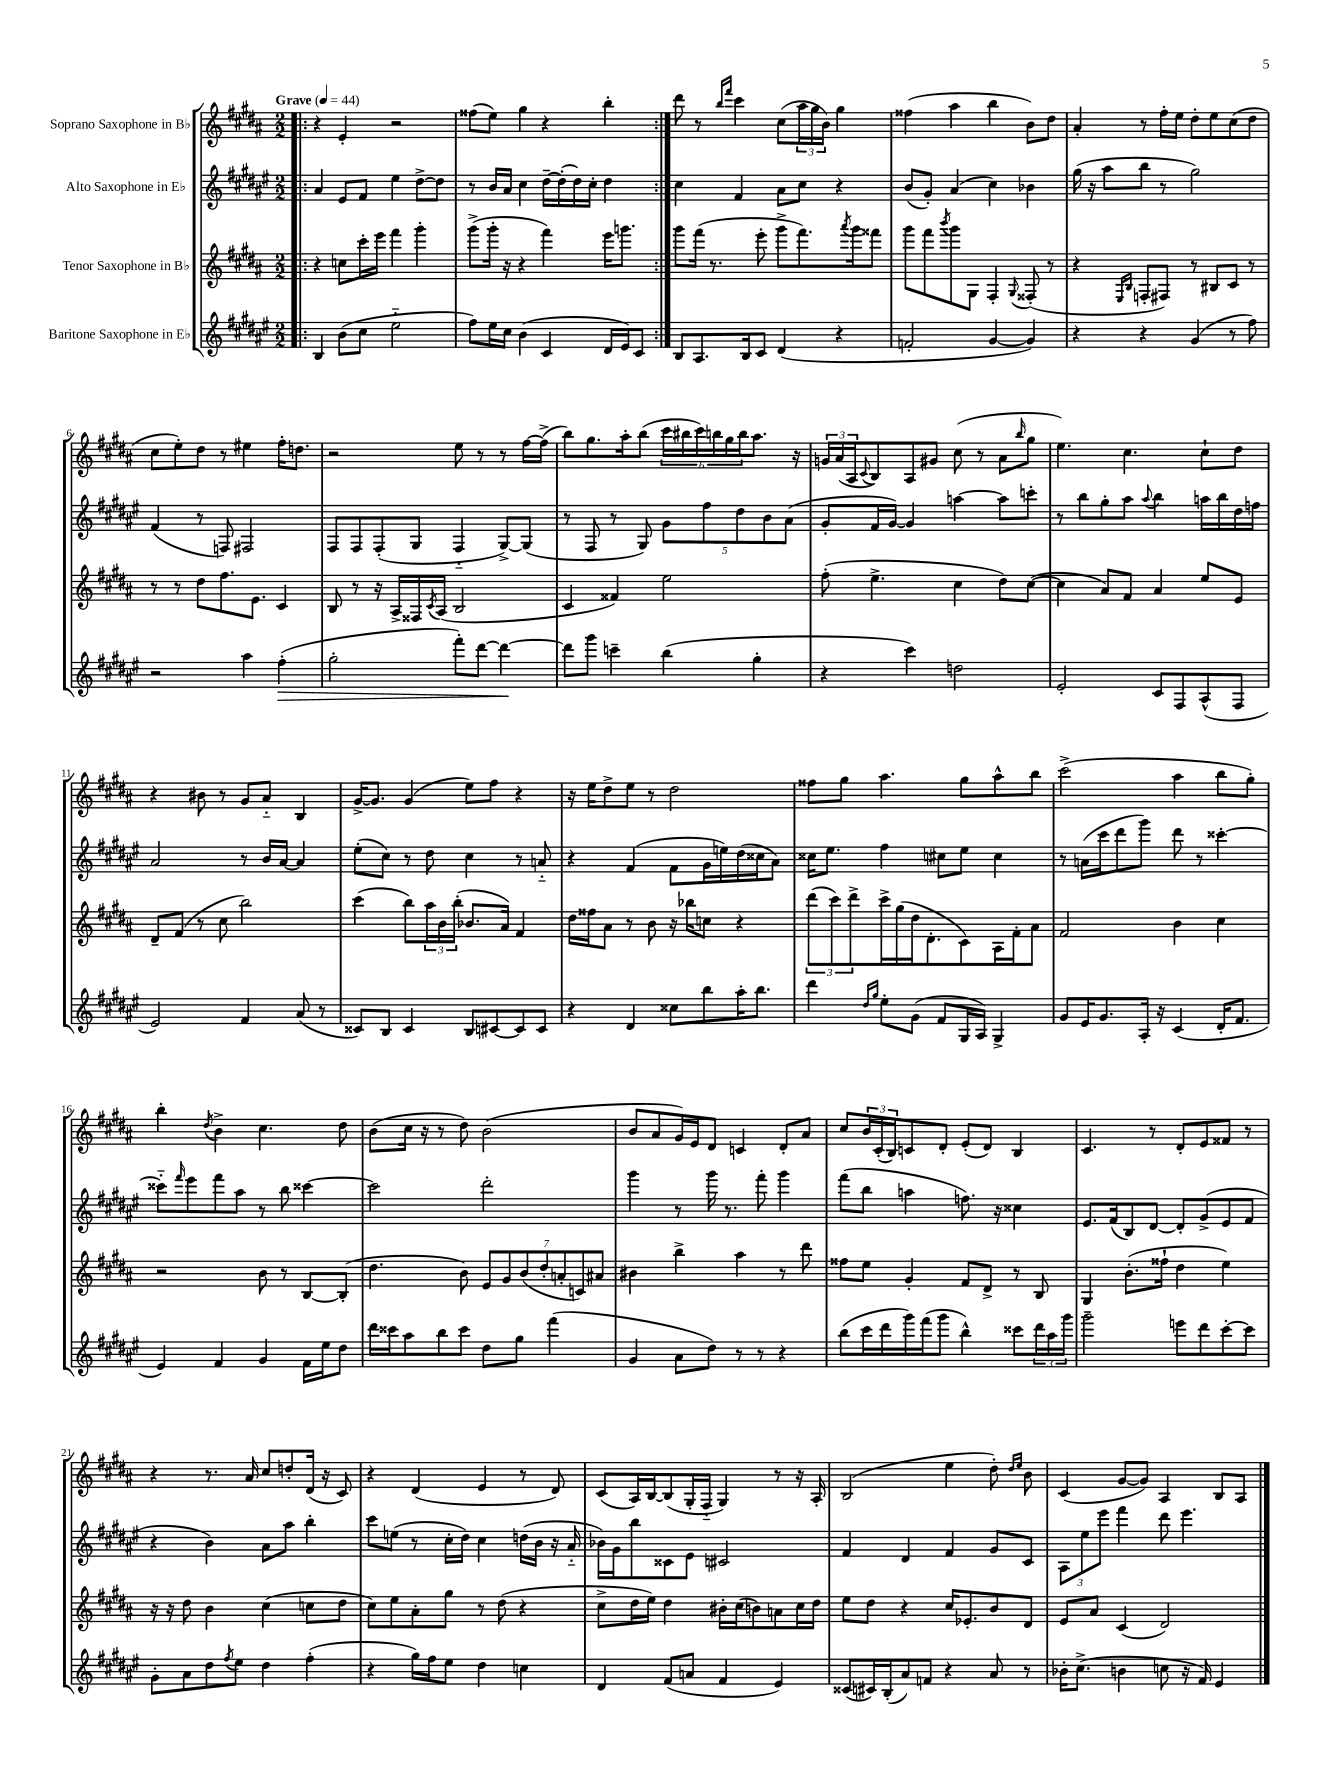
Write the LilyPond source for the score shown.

<<
\new StaffGroup <<
\new Staff = "s0" \with { instrumentName = "Soprano Saxophone in Bb" } {
    \clef treble \key b \major \numericTimeSignature \time 2/2 \tempo "Grave" 4 = 44
    \repeat volta 2 { \bar ".|:" r4 e'4-. r2 |
    fisis''8( e''8) gis''4 r4 b''4-. | }
    dis'''8 r8 \grace { b''16 fis'''16 } cis'''4 cis''8( \tuplet 3/2 { ais''16 gis''16 b'16) } gis''4 |
    fisis''4( ais''4 b''4 b'8) dis''8 |
    ais'4-. r8 fis''16-. e''16 dis''8-. e''8 cis''8( dis''8 |
    cis''8 e''8-.) dis''8 r8 eis''4 fis''16-. d''8. |
    r2 e''8 r8 r8 fis''16~ fis''16->( |
    b''8) gis''8. ais''16-. b''8( \tuplet 6/4 { cis'''16 bis''16 cis'''16) b''16 gis''16 b''16 } ais''8. r16 |
    \tuplet 3/2 { g'16 ais'16( ais16 } \appoggiatura { cis'8 } b8) ais8 gis'8 cis''8( r8 ais'8 \grace { b''16 } gis''8 |
    e''4.) cis''4. cis''8-! dis''8 |
    r4 bis'8 r8 gis'8 ais'8-_ b4 |
    gis'16~-> gis'8. gis'4( e''8) fis''8 r4 |
    r16 e''16 dis''8-> e''8 r8 dis''2 |
    fisis''8 gis''8 ais''4. gis''8 ais''8-^ b''8 |
    cis'''2->( ais''4 b''8 gis''8-.) |
    b''4-. \acciaccatura { dis''8 } b'4-> cis''4. dis''8 |
    b'8( cis''16 r16 r8 dis''8) b'2( |
    b'8 ais'8 gis'16) e'16 dis'8 c'4 dis'8-. ais'8 |
    cis''8 \tuplet 3/2 { b'16 cis'16-.( b16) } c'8 dis'8-. e'8-.( dis'8) b4 |
    cis'4. r8 dis'8-. e'8 fisis'8 r8 |
    r4 r8. ais'16 cis''8 d''8-. dis'16( r16 cis'8) |
    r4 dis'4( e'4 r8 dis'8) |
    cis'8( ais16) b16~ b8( gis16-. fis16-_ gis4) r8 r16 ais16-. |
    b2( e''4 dis''8-.) \grace { dis''16 e''16 } b'8 |
    cis'4( gis'8~ gis'8) ais4 b8 ais8 \bar "|." |
}
\new Staff = "s1" \with { instrumentName = "Alto Saxophone in Eb" } {
    \clef treble \key fis \major \numericTimeSignature \time 2/2
    \repeat volta 2 { \bar ".|:" ais'4 eis'8 fis'8 eis''4 dis''8~-> dis''8 |
    r8 b'16 ais'16 cis''4 dis''16~-- dis''16-.( dis''16) cis''16-. dis''4 | }
    cis''4 fis'4 ais'8 cis''8 r4 |
    b'8( gis'8-.) ais'4( cis''4) bes'4 |
    gis''16( r16 ais''8 b''8 r8 gis''2) |
    fis'4( r8 f8) fis2 |
    fis8 fis8 fis8-.( gis8 fis4-_ gis8~->) gis8( |
    r8 fis8 r8 gis8) \tuplet 5/4 { gis'8 fis''8 dis''8 b'8 ais'8( } |
    gis'8-. fis'16 gis'16~) gis'4 a''4~ a''8 c'''8-. |
    r8 b''8 gis''8-. ais''8 \appoggiatura { ais''8 } b''4 a''16 b''16 dis''16 f''16 |
    ais'2 r8 b'16 ais'16~ ais'4 |
    eis''8-.( cis''8) r8 dis''8 cis''4 r8 a'8-_ |
    r4 fis'4( fis'8 gis'16 e''16) dis''16( cisis''16 ais'8) |
    cisis''16 eis''8. fis''4 cis''8 eis''8 cis''4 |
    r8 a'16( cis'''16 dis'''8 gis'''8) dis'''8 r8 cisis'''4~-. |
    cisis'''8-_ \grace { fis'''16 } eis'''8 fis'''8 ais''8 r8 b''8 cisis'''4~ |
    cisis'''2 dis'''2-. |
    gis'''4 r8 gis'''16 r8. fis'''8-. gis'''4 |
    fis'''8( b''8 a''4 f''8.) r16 cisis''4 |
    eis'8. fis'16( b8) dis'8~ dis'8-. gis'8->( eis'8 fis'8 |
    r4 b'4) ais'8 ais''8 b''4-. |
    cis'''8 e''8( r8 cis''16-. dis''16) cis''4 d''16( b'16 r16 ais'16-_ |
    bes'16) gis'16 b''8 cisis'8 eis'8 cis'2 |
    fis'4 dis'4 fis'4 gis'8 cis'8 |
    \tuplet 3/2 { ais8 eis''8 eis'''8 } fis'''4 dis'''8 eis'''4. \bar "|." |
}
\new Staff = "s2" \with { instrumentName = "Tenor Saxophone in Bb" } {
    \clef treble \key b \major \numericTimeSignature \time 2/2
    \repeat volta 2 { \bar ".|:" r4 c''8 cis'''16-. e'''16 fis'''4 gis'''4-. |
    gis'''8->( gis'''16-. r16 r4 fis'''4) e'''16 g'''8. | }
    gis'''8 fis'''16( r8. e'''8-. gis'''8-> fis'''8.) \acciaccatura { ais'''8 } gis'''16 fisis'''8 |
    gis'''8 fis'''8 \acciaccatura { b'''8 } gis'''8 gis8 fis4-. \appoggiatura { gis8 } fisis8-.( r8 |
    r4 \grace { e16 b16 } f8-. fis8) r8 bis8 cis'8 r8 |
    r8 r8 dis''8 fis''8. e'8. cis'4 |
    b8 r8 r16 ais16-> fisis16 \acciaccatura { cis'8 } ais16( b2 |
    cis'4 fisis'4) e''2 |
    fis''8-.( e''4.-> cis''4 dis''8) cis''8~( |
    cis''4 ais'8) fis'8 ais'4 e''8 e'8 |
    dis'8-- fis'8( r8 cis''8 b''2) |
    cis'''4( b''8) \tuplet 3/2 { ais''16 b'16 b''16-.( } bes'8. ais'16) fis'4 |
    dis''16 fisis''16 ais'8 r8 b'8 r16 bes''16 c''8 r4 |
    \tuplet 3/2 { dis'''8( cis'''8) dis'''8-> } cis'''16-> gis''16( dis''16 dis'8.-. cis'8) ais16 fis'16-. ais'8 |
    fis'2 b'4 cis''4 |
    r2 b'8 r8 b8~ b8-.( |
    dis''4. b'8) \tuplet 7/4 { e'8 gis'8 b'8( dis''8-. a'8-. c'8) ais'8 } |
    bis'4 b''4-> ais''4 r8 dis'''8 |
    fisis''8 e''8 gis'4-. fis'8 dis'8-> r8 b8 |
    gis4 b'8.-.( fisis''16-! dis''4 e''4) |
    r16 r16 dis''8 b'4 cis''4( c''8 dis''8 |
    cis''8) e''8 ais'8-. gis''8 r8 dis''8( r4 |
    cis''8-> dis''16 e''16) dis''4 bis'16-. cis''16( b'8) a'8 cis''16 dis''16 |
    e''8 dis''8 r4 cis''16 ees'8.-. b'8 dis'8 |
    e'8 ais'8 cis'4( dis'2) \bar "|." |
}
\new Staff = "s3" \with { instrumentName = "Baritone Saxophone in Eb" } {
    \clef treble \key fis \major \numericTimeSignature \time 2/2
    \repeat volta 2 { \bar ".|:" b4 b'8( cis''8 eis''2-_ |
    fis''8) eis''16 cis''16 b'4( cis'4 dis'16 eis'16) cis'8 | }
    b8 ais8. b16 cis'8 dis'4( r4 |
    f'2-. gis'4~ gis'4) |
    r4 r4 gis'4( r8 fis''8) |
    r2 ais''4 fis''4-.\>( |
    gis''2-. fis'''8-.) dis'''8~ dis'''4~\! |
    dis'''8 gis'''8 c'''4-- b''4( gis''4-. |
    r4 cis'''4) d''2 |
    eis'2-. cis'8 fis8 ais8-^( fis8 |
    eis'2) fis'4 ais'8( r8 |
    cisis'8) b8 cisis'4 b8 cis'8~ cis'8 cis'8 |
    r4 dis'4 cisis''8 b''8 ais''16-. b''8. |
    dis'''4 \grace { dis''16 gis''16 } eis''8-. gis'8( fis'8 gis16 ais16) gis4-> |
    gis'8 eis'16 gis'8. ais16-. r16 cis'4( dis'16-. fis'8. |
    eis'4) fis'4 gis'4 fis'16 eis''16 dis''8 |
    dis'''16 cisis'''16 ais''8 b''8 cisis'''8 dis''8 gis''8 fis'''4( |
    gis'4 ais'8 dis''8) r8 r8 r4 |
    b''8( cis'''16 dis'''16 gis'''16) fis'''16( gis'''8 b''4-^) cisis'''8 \tuplet 3/2 { dis'''16 ais''16 gis'''16 } |
    gis'''2-- e'''8 dis'''8 cis'''8~-. cis'''8 |
    gis'8-. ais'8 dis''8 \acciaccatura { fis''8 } eis''8 dis''4 fis''4-.( |
    r4 gis''16) fis''16 eis''8 dis''4 c''4 |
    dis'4 fis'8( a'8 fis'4 eis'4) |
    cisis'8( cis'16) b16-.( ais'8) f'8 r4 ais'8 r8 |
    bes'16-. cis''8.->( b'4 c''8 r16 fis'16) eis'4 \bar "|." |
}
>>
>>
